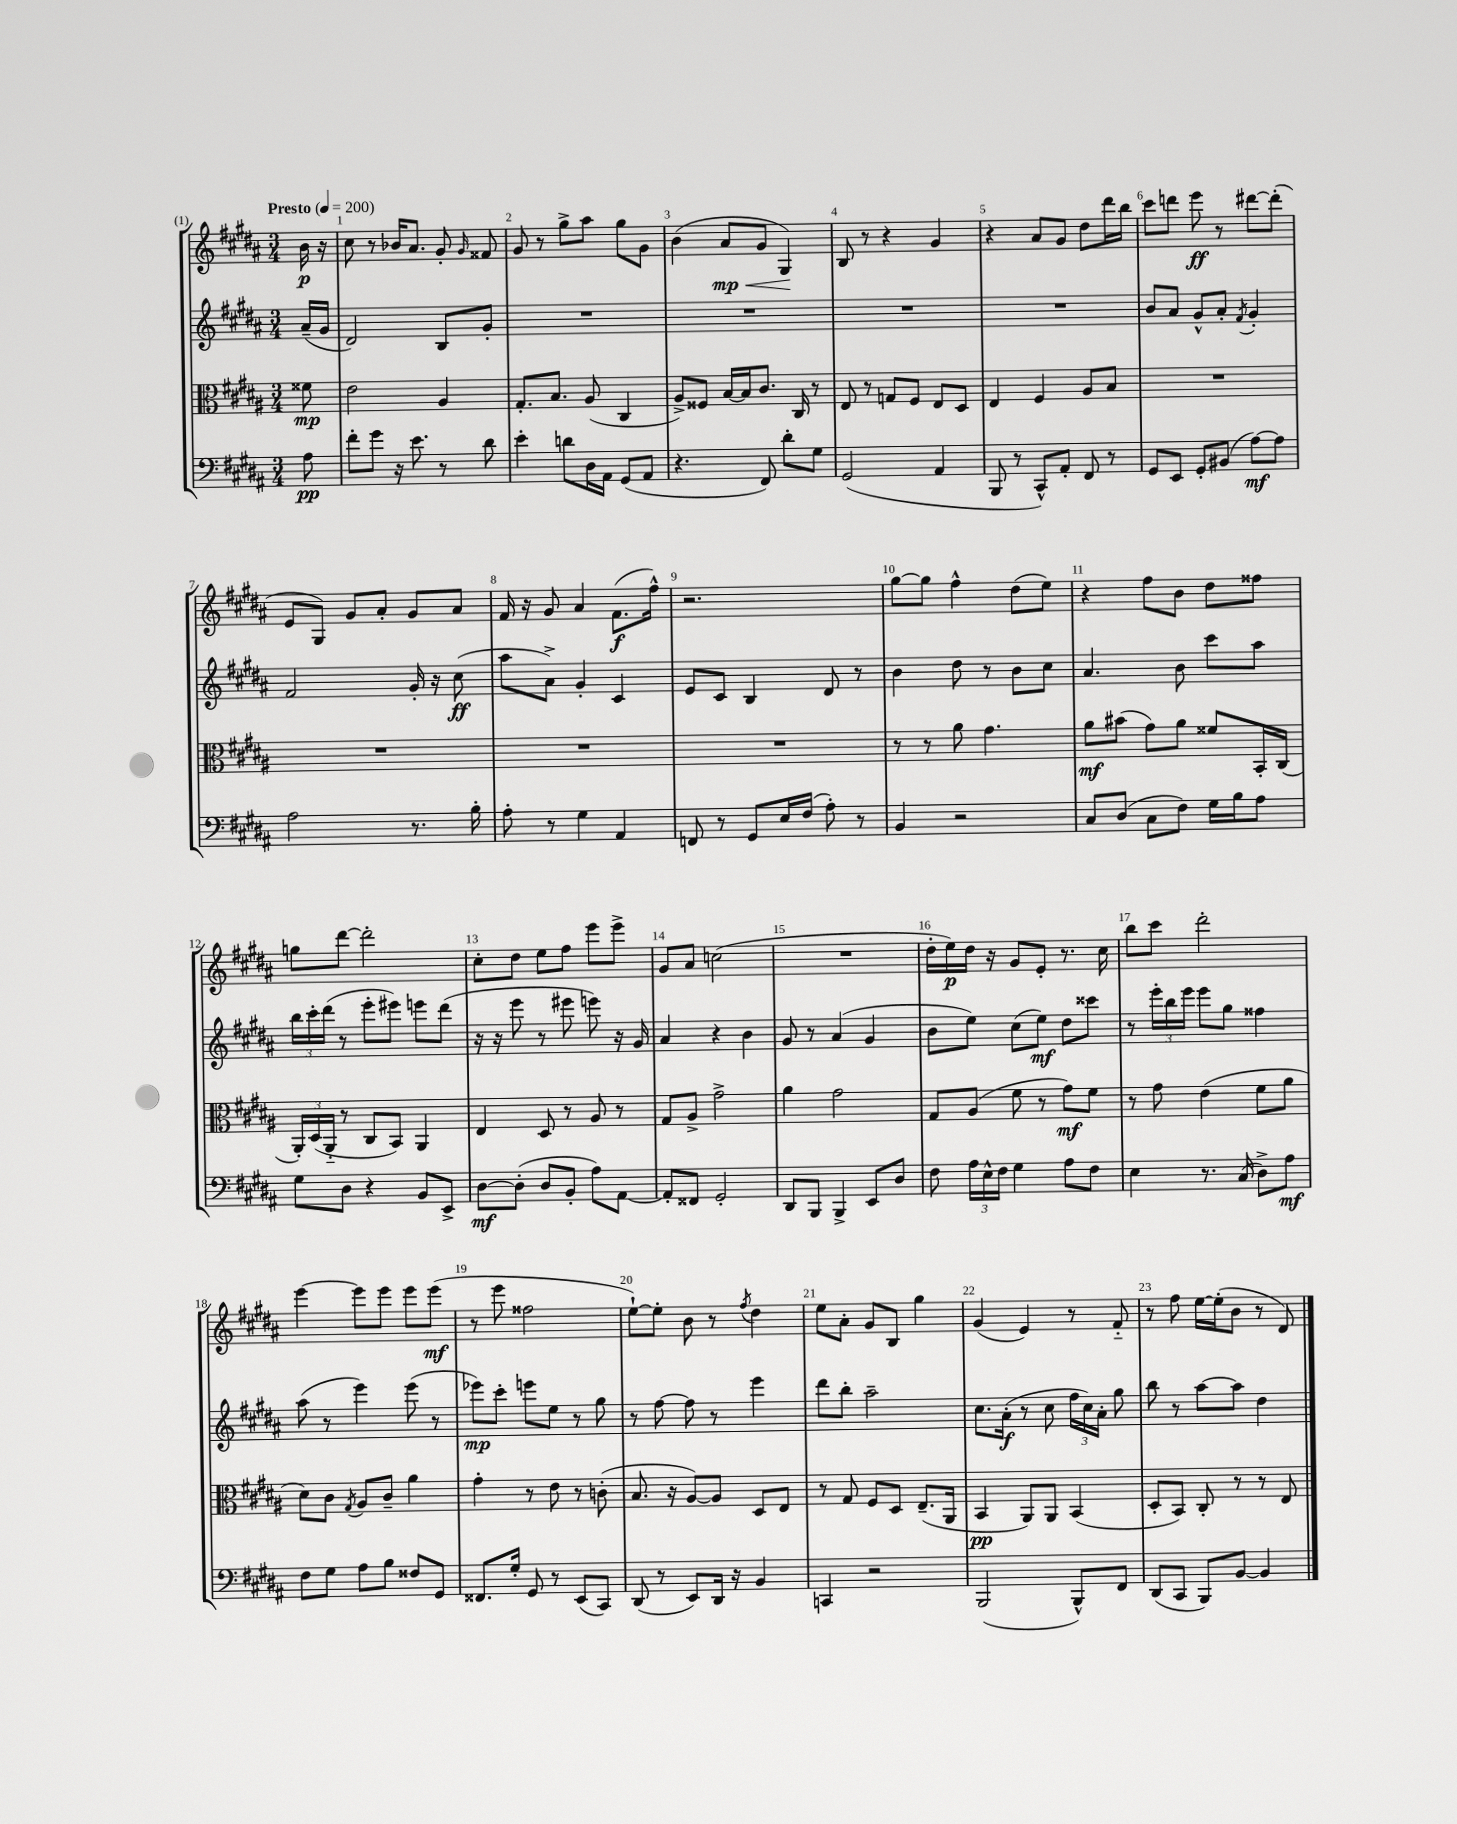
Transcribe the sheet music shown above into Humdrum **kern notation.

**kern	**dynam	**kern	**dynam	**kern	**dynam	**kern	**dynam
*part4	*part4	*part3	*part3	*part2	*part2	*part1	*part1
*staff4	*staff4	*staff3	*staff3	*staff2	*staff2	*staff1	*staff1
*clefF4	*	*clefC3	*	*clefG2	*	*clefG2	*
*k[f#c#g#d#a#]	*	*k[f#c#g#d#a#]	*	*k[f#c#g#d#a#]	*	*k[f#c#g#d#a#]	*
*M3/4	*	*M3/4	*	*M3/4	*	*M3/4	*
*MM200	*	*MM200	*	*MM200	*	*MM200	*
=	=	=	=	=	=	=	=
!	!	!	!	!	!	!LO:TX:a:B:t=Presto	!
8A#\	pp	8f##X\	mp	(16a#~/LL	.	16b\	p
.	.	.	.	16g#/JJ	.	16r	.
=1	=1	=1	=1	=1	=1	=1	=1
8f#'\L	.	2e\	.	2d#/)	.	8cc#\	.
8g#\J	.	.	.	.	.	8r	.
16r	.	.	.	.	.	16b-X/KL	.
8.e\	.	.	.	.	.	8.a#/J	.
8r	.	4A#/	.	8B/L	.	8g#'/	.
.	.	.	.	.	.	16qqg#/	.
8d#\	.	.	.	8g#'/J	.	8f##X/	.
=2	=2	=2	=2	=2	=2	=2	=2
4e'\	.	8.G#'/L	.	2.r	.	8g#/	.
.	.	.	.	.	.	8r	.
.	.	8.B/J	.	.	.	.	.
8dn\L	.	.	.	.	.	8gg#^\L	.
16D#\L	.	(8A#/	.	.	.	8aa#\J	.
16AA#\JJ	.	.	.	.	.	.	.
(8GG#/L	.	4C#/	.	.	.	8gg#\L	.
8AA#/J	.	.	.	.	.	8g#\J	.
=3	=3	=3	=3	=3	=3	=3	=3
4.r	.	8A#^/L)	.	2.r	.	(4b\	.
.	.	8F##X/J	.	.	.	.	.
!	!	!	!	!	!	!	!LO:HP:b
.	.	[16B/LL	.	.	.	8a#/L	< mp
.	.	16B/J]	.	.	.	.	.
8FF#/)	.	8.c#/J	.	.	.	8g#/J	.
8d#'\L	.	.	.	.	.	4G#/)	.
.	.	16C#/	.	.	.	.	.
8G#\J	.	8r	.	.	.	.	.
.	.	.	.	.	.	.	[
=4	=4	=4	=4	=4	=4	=4	=4
(2GG#/	.	8E/	.	2.r	.	8B/	.
.	.	8r	.	.	.	8r	.
.	.	8Gn/L	.	.	.	4r	.
.	.	8F#/J	.	.	.	.	.
4AA#/	.	8E/L	.	.	.	4g#/	.
.	.	8D#/J	.	.	.	.	.
=5	=5	=5	=5	=5	=5	=5	=5
8BBB/	.	4E/	.	2.r	.	4r	.
8r	.	.	.	.	.	.	.
8CC#^^/L)	.	4F#/	.	.	.	8a#/L	.
8AA#'/J	.	.	.	.	.	8g#/J	.
8FF#/	.	8A#/L	.	.	.	8dd#\L	.
8r	.	8B/J	.	.	.	16ddd#\L	.
.	.	.	.	.	.	16bb\JJ	.
=6	=6	=6	=6	=6	=6	=6	=6
8GG#/L	.	2.r	.	8b/L	.	8ccc#\L	.
8EE/J	.	.	.	8a#/J	.	8dddn\J	.
8GG#'/L	.	.	.	8g#^^/L	.	8eee\	ff
(8BB#X/J	.	.	.	8a#'/J	.	8r	.
.	.	.	.	8qf#/	.	.	.
[8A#\L)	mf	.	.	4g#'/	.	[8ddd#X\L	.
8A#\J]	.	.	.	.	.	(8ddd#'\J]	.
!!LO:LB:g=z
=7	=7	=7	=7	=7	=7	=7	=7
2A#\	.	2.r	.	2f#/	.	8e/L	.
.	.	.	.	.	.	8G#/J)	.
.	.	.	.	.	.	8g#/L	.
.	.	.	.	.	.	8a#'/J	.
8.r	.	.	.	16g#'/	.	8g#/L	.
.	.	.	.	16r	.	.	.
.	.	.	.	(8cc#\	ff	8a#/J	.
16B'\	.	.	.	.	.	.	.
=8	=8	=8	=8	=8	=8	=8	=8
8A#'\	.	2.r	.	8aa#\L	.	16f#/	.
.	.	.	.	.	.	16r	.
8r	.	.	.	8a#^\J)	.	8g#/	.
4G#\	.	.	.	4g#'/	.	4a#/	.
4AA#/	.	.	.	4c#/	.	(8.f#\L	f
.	.	.	.	.	.	16ff#^^\Jk)	.
=9	=9	=9	=9	=9	=9	=9	=9
8FFn/	.	2.r	.	8e/L	.	2.r	.
8r	.	.	.	8c#/J	.	.	.
8GG#/L	.	.	.	4B/	.	.	.
16E/L	.	.	.	.	.	.	.
(16F#/JJ	.	.	.	.	.	.	.
8A#'\)	.	.	.	8d#/	.	.	.
8r	.	.	.	8r	.	.	.
=10	=10	=10	=10	=10	=10	=10	=10
4BB/	.	8r	.	4b\	.	[8gg#\L	.
.	.	8r	.	.	.	8gg#\J]	.
2r	.	8a#\	.	8dd#\	.	4ff#^^\	.
.	.	4.g#\	.	8r	.	.	.
.	.	.	.	8b\L	.	(8dd#\L	.
.	.	.	.	8cc#\J	.	8ee\J)	.
=11	=11	=11	=11	=11	=11	=11	=11
8C#/L	.	8a#\L	mf	4.a#/	.	4r	.
(8D#/J	.	(8b#X\J	.	.	.	.	.
8C#\L	.	8g#\L)	.	.	.	8ff#\L	.
8F#\J)	.	8a#\J	.	8b\	.	8b\J	.
16G#\LL	.	8f##X/L	.	8ccc#\L	.	8dd#\L	.
16B\J	.	.	.	.	.	.	.
8A#\J	.	16BB'/L	.	8aa#\J	.	8ff##X\J	.
.	.	(16C#/JJ	.	.	.	.	.
!!LO:LB:g=z
=12	=12	=12	=12	=12	=12	=12	=12
8G#\L	.	24AA#'/LL)	.	24bb\LL	.	8ggn\L	.
.	.	(24D#/	.	24ccc#'\	.	.	.
.	.	24AA#/JJ	.	(24ddd#\JJ	.	.	.
8D#\J	.	8r	.	8r	.	[8ddd#\J	.
4r	.	8C#/L	.	8eee'\L	.	2ddd#'\]	.
.	.	8BB/J)	.	8eee#X\J)	.	.	.
8BB/L	.	4AA#/	.	8eeen\L	.	.	.
8EE^/J	.	.	.	(8ddd#\J	.	.	.
=13	=13	=13	=13	=13	=13	=13	=13
[8D#\L	mf	4E/	.	16r	.	8cc#'\L	.
.	.	.	.	16r	.	.	.
(8D#'\J]	.	.	.	8eee\	.	8dd#\J	.
8D#/L	.	8D#/	.	8r	.	8ee\L	.
8BB'/J	.	8r	.	8eee#X\	.	8ff#\J	.
8A#\L)	.	8A#/	.	8eeen\)	.	8eee\L	.
[8AA#\J	.	8r	.	16r	.	8eee^\J	.
.	.	.	.	16g#/	.	.	.
=14	=14	=14	=14	=14	=14	=14	=14
8AA#'/L]	.	8G#/L	.	4a#/	.	8g#/L	.
8FF##X/J	.	8A#^/J	.	.	.	8a#/J	.
2GG#'/	.	2g#^\	.	4r	.	(2ccn\	.
.	.	.	.	4b\	.	.	.
=15	=15	=15	=15	=15	=15	=15	=15
8DD#/L	.	4a#\	.	8g#/	.	2.r	.
8BBB/J	.	.	.	8r	.	.	.
4BBB^/	.	2g#\	.	(4a#/	.	.	.
8EE/L	.	.	.	4g#/	.	.	.
8D#/J	.	.	.	.	.	.	.
=16	=16	=16	=16	=16	=16	=16	=16
8F#\	.	8G#/L	.	8b\L	.	16dd#'\LL	.
.	.	.	.	.	.	16ee\)	p
24A#\LL	.	(8A#/J	.	8ee\J)	.	16dd#\JJ	.
24E^^\	.	.	.	.	.	.	.
.	.	.	.	.	.	16r	.
24F#\JJ	.	.	.	.	.	.	.
4G#\	.	8f#\	.	(8cc#\L	.	8g#/L	.
.	.	8r	.	8ee\J)	mf	8e'/J	.
8A#\L	.	8g#\L)	mf	8dd#\L	.	8.r	.
8F#\J	.	8f#\J	.	8ccc##X\J	.	.	.
.	.	.	.	.	.	16cc#\	.
=17	=17	=17	=17	=17	=17	=17	=17
4E\	.	8r	.	8r	.	8bb\L	.
.	.	8g#\	.	24eee'\LL	.	8ccc#\J	.
.	.	.	.	24bb\	.	.	.
.	.	.	.	24eee\JJ	.	.	.
8.r	.	(4e\	.	8eee\L	.	2ddd#'\	.
.	.	.	.	8gg#\J	.	.	.
(16C#/	.	.	.	.	.	.	.
8D#^\L)	.	8f#\L	.	4ff##X\	.	.	.
8A#\J	mf	8a#\J	.	.	.	.	.
!!LO:LB:g=z
=18	=18	=18	=18	=18	=18	=18	=18
8F#\L	.	8d#\L)	.	(8aa#\	.	[4eee\	.
8G#\J	.	8c#\J	.	8r	.	.	.
.	.	8qG#/	.	.	.	.	.
8A#\L	.	8A#/L	.	4eee\)	.	8eee\L]	.
8B\J	.	8c#~/J	.	.	.	8eee\J	.
8F##X/L	.	4a#\	.	(8eee\	.	8eee\L	.
8GG#/J	.	.	.	8r	.	(8eee\J	mf
=19	=19	=19	=19	=19	=19	=19	=19
8.FF##X/L	.	4g#'\	.	8eee-X\L)	mp	8r	.
.	.	.	.	8ccc#'\J	.	8eee\	.
16G#'/Jk	.	.	.	.	.	.	.
8GG#/	.	8r	.	8eeen\L	.	2ff##X\	.
8r	.	8e\	.	8ee\J	.	.	.
(8EE/L	.	8r	.	8r	.	.	.
8CC#/J)	.	(8cn'\	.	8gg#\	.	.	.
=20	=20	=20	=20	=20	=20	=20	=20
(8DD#/	.	8.B/	.	8r	.	[8ee`\L)	.
8r	.	.	.	[8ff#\	.	8ee'\J]	.
.	.	16r	.	.	.	.	.
8EE/L)	.	[8A#/L)	.	8ff#\]	.	8b\	.
16DD#/Jk	.	8A#/J]	.	8r	.	8r	.
16r	.	.	.	.	.	.	.
.	.	.	.	.	.	8qff#/	.
4BB/	.	8D#/L	.	4eee\	.	4dd#\	.
.	.	8E/J	.	.	.	.	.
=21	=21	=21	=21	=21	=21	=21	=21
4CCn/	.	8r	.	8ddd#\L	.	8ee\L	.
.	.	8G#/	.	8bb'\J	.	8a#'\J	.
2r	.	8F#/L	.	2aa#~\	.	8g#/L	.
.	.	8D#/J	.	.	.	8B/J	.
.	.	(8.E~/L	.	.	.	4gg#\	.
.	.	16AA#/Jk	.	.	.	.	.
=22	=22	=22	=22	=22	=22	=22	=22
(2BBB/	.	4BB/	pp	8.cc#\L	.	(4g#/	.
.	.	.	.	(16a#'\Jk	f	.	.
.	.	8AA#/L)	.	8r	.	4e/)	.
.	.	8AA#/J	.	8cc#\	.	.	.
8BBB^^/L)	.	(4BB/	.	24ff#\LL	.	8r	.
.	.	.	.	24cc#\)	.	.	.
.	.	.	.	24a#'\JJ	.	.	.
8FF#/J	.	.	.	8gg#\	.	8f#/	.
=23	=23	=23	=23	=23	=23	=23	=23
(8DD#/L	.	8D#'/L	.	8bb\	.	8r	.
8CC#/J	.	8BB/J)	.	8r	.	8ff#\	.
8BBB/L)	.	8C#'/	.	[8aa#\L	.	[16ee\LL	.
.	.	.	.	.	.	(16ee'\J]	.
[8BB/J	.	8r	.	8aa#\J]	.	8b\J	.
4BB/]	.	8r	.	4dd#\	.	8r	.
.	.	8E/	.	.	.	8d#/)	.
==	==	==	==	==	==	==	==
*-	*-	*-	*-	*-	*-	*-	*-
